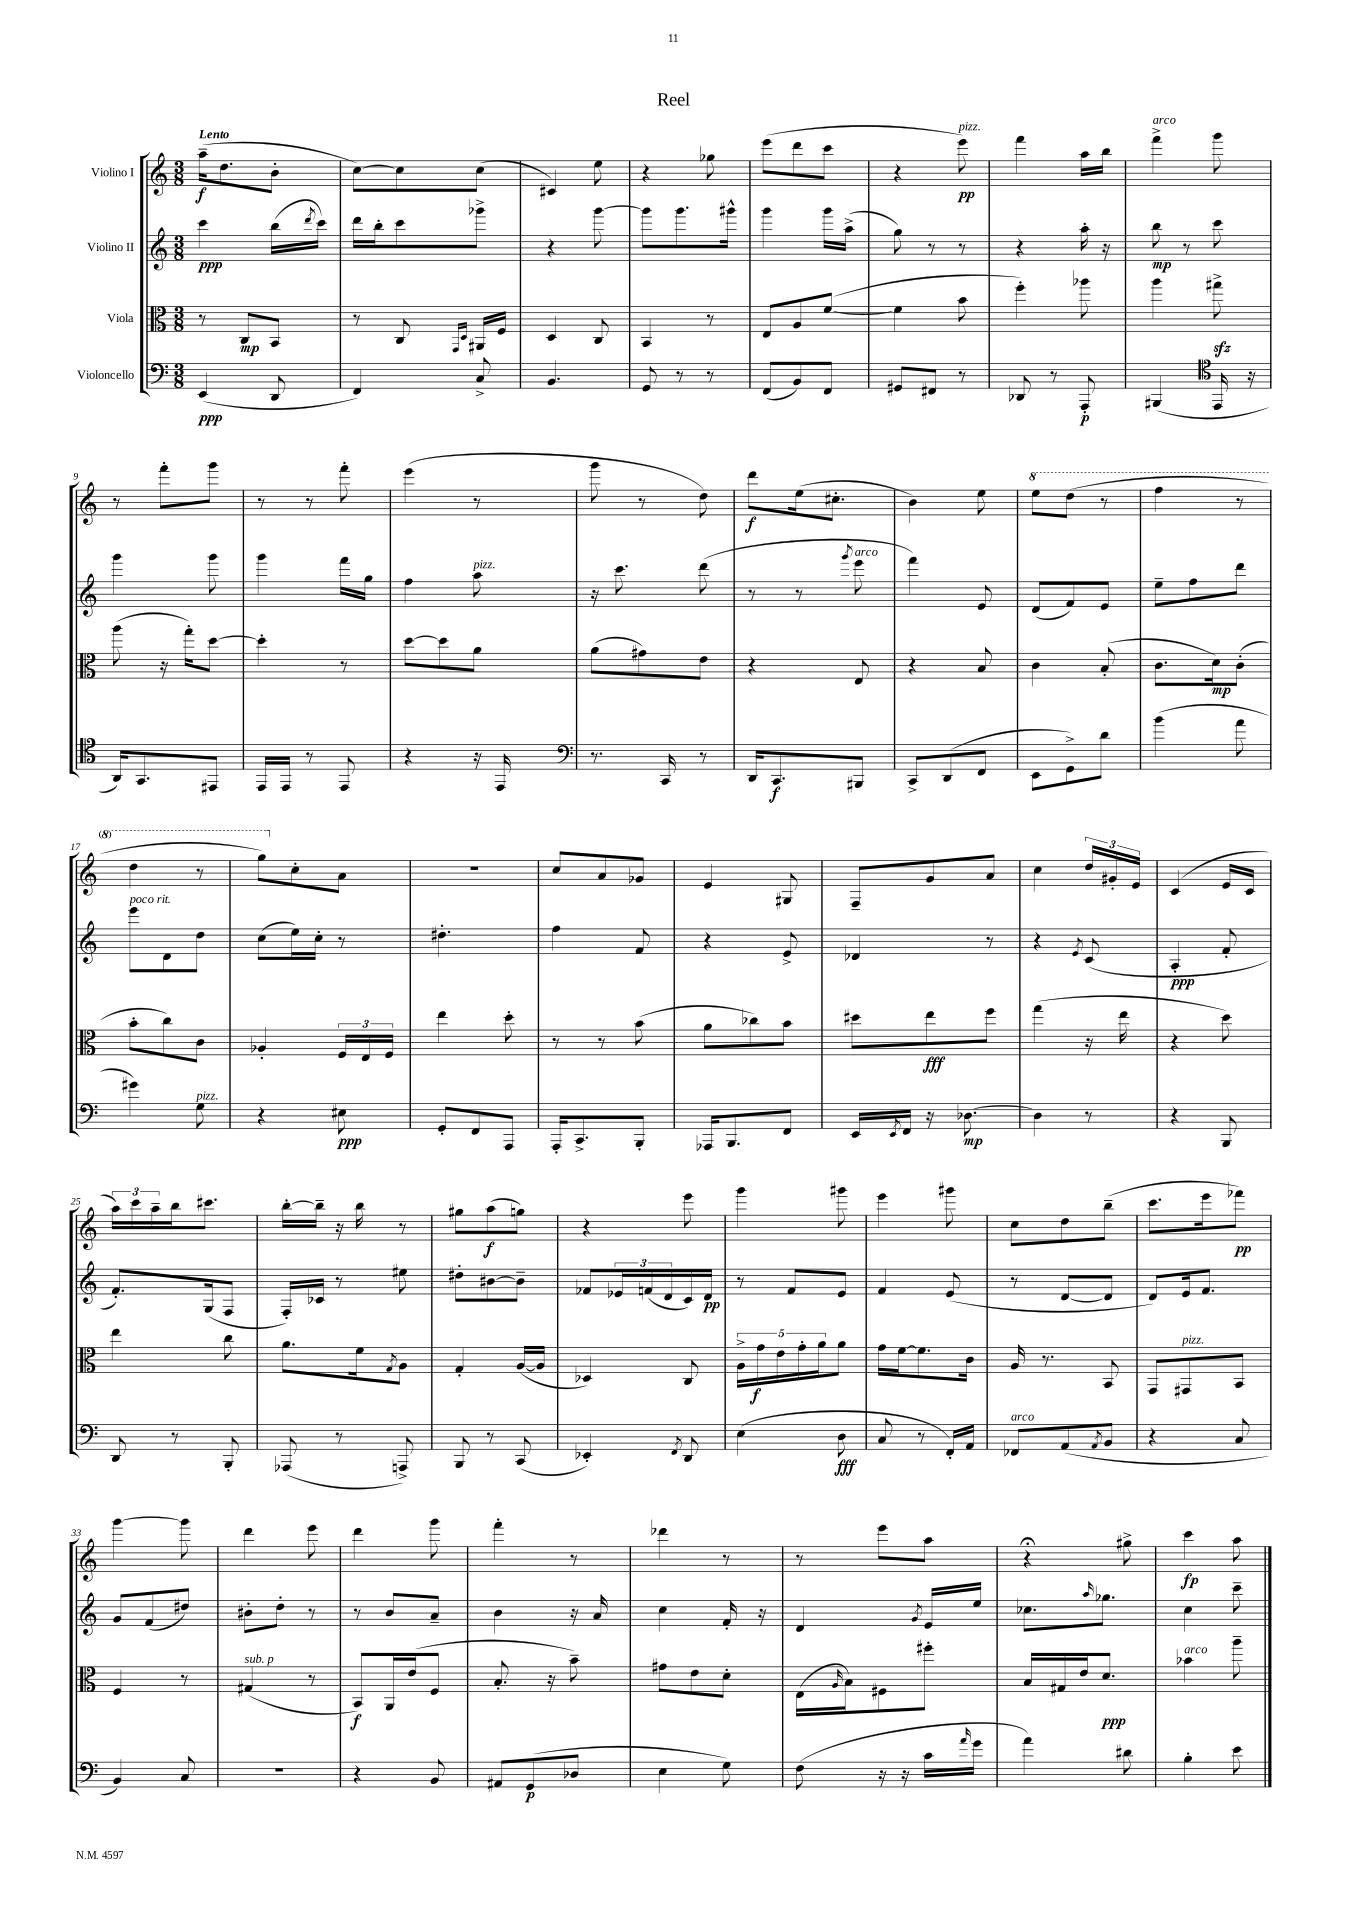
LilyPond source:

\header { title = "Reel" }
<<
\new StaffGroup <<
\new Staff = "s0" \with { instrumentName = "Violino I" } {
    \clef treble \key c \major \numericTimeSignature \time 3/8 \tempo "Lento"
    a''16--\f( d''8. b'8-. |
    c''8~) c''8 c''8( |
    cis'4) e''8 |
    r4 ges''8 |
    e'''8( d'''8 c'''8 |
    r4 e'''8\pp^\markup { \italic "pizz." }) |
    f'''4 a''16 b''16 |
    f'''4->^\markup { \italic "arco" } g'''8 |
    r8 f'''8-. g'''8 |
    r8 r8 f'''8-. |
    e'''4( r8 |
    g'''8 r8 d''8) |
    d'''8\f e''16( cis''8.-. |
    b'4) e''8 |
    \ottava #1 e'''8 d'''8( r8 |
    f'''4 r8 |
    d'''4 r8 |
    g'''8) \ottava #0 c''8-. a'8 |
    R4. |
    c''8 a'8 ges'8 |
    e'4 gis8 |
    f8-- g'8 a'8 |
    c''4 \tuplet 3/2 { d''16 gis'16-. e'16 } |
    c'4( e'16 c'16 |
    \tuplet 3/2 { a''16) c'''16 a''16-- } b''16 cis'''8. |
    b''16~-. b''16-- r16 b''16 r8 |
    gis''8 a''8\f( g''8) |
    r4 e'''8 |
    g'''4 gis'''8 |
    e'''4 gis'''8 |
    c''8 d''8 b''8--( |
    c'''8. e'''16 fes'''8\pp) |
    g'''4~ g'''8 |
    d'''4 e'''8 |
    d'''4 g'''8 |
    f'''4-. r8 |
    des'''4 r8 |
    r8 e'''8 a''8 |
    r4\fermata gis''8-> |
    c'''4\fp a''8 \bar "|." |
}
\new Staff = "s1" \with { instrumentName = "Violino II" } {
    \clef treble \key c \major \numericTimeSignature \time 3/8
    c'''4\ppp b''16( \acciaccatura { d'''8 } c'''16) |
    d'''16 b''16-. c'''8 ges'''8-> |
    r4 g'''8~ |
    g'''8 g'''8. gis'''16-^ |
    g'''4 g'''16 a''16->( |
    g''8) r8 r8 |
    r4 a''16-. r16 |
    b''8\mp r8 c'''8 |
    g'''4 g'''8 |
    g'''4 f'''16 g''16 |
    f''4 a''8^\markup { \italic "pizz." } |
    r16 c'''8. d'''8( |
    r8 r8 \acciaccatura { g'''8 } e'''8^\markup { \italic "arco" } |
    f'''4) e'8 |
    d'8( f'8) e'8 |
    e''8-- f''8 d'''8 |
    e'''8^\markup { \italic "poco rit." } d'8 d''8 |
    c''8( e''16) c''16-. r8 |
    dis''4.-. |
    f''4 f'8 |
    r4 e'8-> |
    des'4 r8 |
    r4 \acciaccatura { e'8 } c'8( |
    a4-.\ppp f'8-. |
    f'8.-.) g16( f8 |
    f16-.) ces'16 r8 eis''8 |
    dis''8-. bis'8~ bis'8-- |
    fes'8 \tuplet 3/2 { ees'16 f'16( d'16 } c'16) d'16\pp |
    r8 f'8 e'8 |
    f'4 e'8( |
    r8 d'8~ d'8 |
    d'8) e'16 f'8. |
    g'8 f'8( dis''8) |
    bis'8-. d''8-. r8 |
    r8 b'8 a'8-- |
    b'4 r16 a'16 |
    c''4 f'16-. r16 |
    d'4 \acciaccatura { g'8 } e'16 e''16 |
    ces''8. \grace { a''16 } ges''8. |
    c''4 c'''8-- \bar "|." |
}
\new Staff = "s2" \with { instrumentName = "Viola" } {
    \clef alto \key c \major \numericTimeSignature \time 3/8
    r8 c8\mp b,8 |
    r8 c8 \grace { g,16 d16 } ais,16 f16 |
    d4 c8 |
    b,4 r8 |
    e8 a8 f'8~( |
    f'4 b'8 |
    f''4-.) aes''8 |
    a''4 gis''8->\sfz |
    a''8( r16 g''16-.) d''8~ |
    d''4-. r8 |
    d''8~ d''8 a'8 |
    a'8( gis'8) e'8 |
    r4 e8 |
    r4 b8 |
    c'4 b8-.( |
    c'8. d'16\mp) c'8-.( |
    b'8-. c''8) c'8 |
    aes4-. \tuplet 3/2 { f16 e16 f16 } |
    e''4 d''8-. |
    r8 r8 b'8( |
    a'8 ces''8) b'8 |
    dis''8 e''8\fff f''8 |
    g''4( r16 e''16 |
    r4 d''8) |
    e''4 c''8 |
    a'8. f'16 \acciaccatura { g8 } a8 |
    g4-. a16~( a16 |
    des4) c8 |
    \tuplet 5/4 { a16-> g'16\f e'16 g'16-. a'16 } a'8 |
    g'16 f'16~ f'8. c'16 |
    a16 r8. b,8 |
    g,8 gis,8^\markup { \italic "pizz." } b,8 |
    f4 r8 |
    gis4^\markup { \italic "sub. p" }( r8 |
    b,8\f) a,16 e'16( f8 |
    b8.-. r16 b'8--) |
    gis'8 e'8 d'8-. |
    e16( \grace { a16 } b16) fis8 fis''8-. |
    b16 gis16 e'16 d'8.\ppp |
    bes'4^\markup { \italic "arco" } a''8-- \bar "|." |
}
\new Staff = "s3" \with { instrumentName = "Violoncello" } {
    \clef bass \key c \major \numericTimeSignature \time 3/8
    e,4\ppp( d,8 |
    f,4) c8-> |
    b,4. |
    g,8 r8 r8 |
    f,8( b,8) f,8 |
    gis,8 fis,8 r8 |
    des,8 r8 a,,8-.\p |
    bis,,4( \clef tenor e,16 r16 |
    a,16) g,8. eis,8 |
    e,16 e,16 r8 e,8 |
    r4 r16 e,16 |
    \clef bass r8. c,16 r8 |
    d,16 c,8.\f bis,,8 |
    c,8-> d,8( f,8 |
    e,8 g,8->) d'8 |
    b'4( a'8 |
    gis'4) g8^\markup { \italic "pizz." } |
    r4 eis8\ppp |
    g,8-. f,8 a,,8 |
    a,,16-. c,8.-> b,,8-. |
    aes,,16 b,,8. f,8 |
    e,16 \acciaccatura { e,8 } f,16 r16 des8.~\mp |
    des4 r8 |
    r4 b,,8 |
    d,8 r8 b,,8-. |
    aes,,8( r8 a,,8->) |
    b,,8 r8 c,8( |
    ees,4-.) \acciaccatura { f,8 } d,8 |
    e4( d8\fff |
    c8 r8 f,16-.) a,16 |
    fes,8^\markup { \italic "arco" } a,8( \acciaccatura { a,8 } b,8 |
    r4 c8 |
    b,4) c8 |
    r4. |
    r4 b,8 |
    ais,8 g,8\p( des8 |
    e4 g8) |
    f8( r16 r16 c'16 \grace { a'16 } g'16 |
    a'4) dis'8 |
    b4-. e'8 \bar "|." |
}
>>
>>
